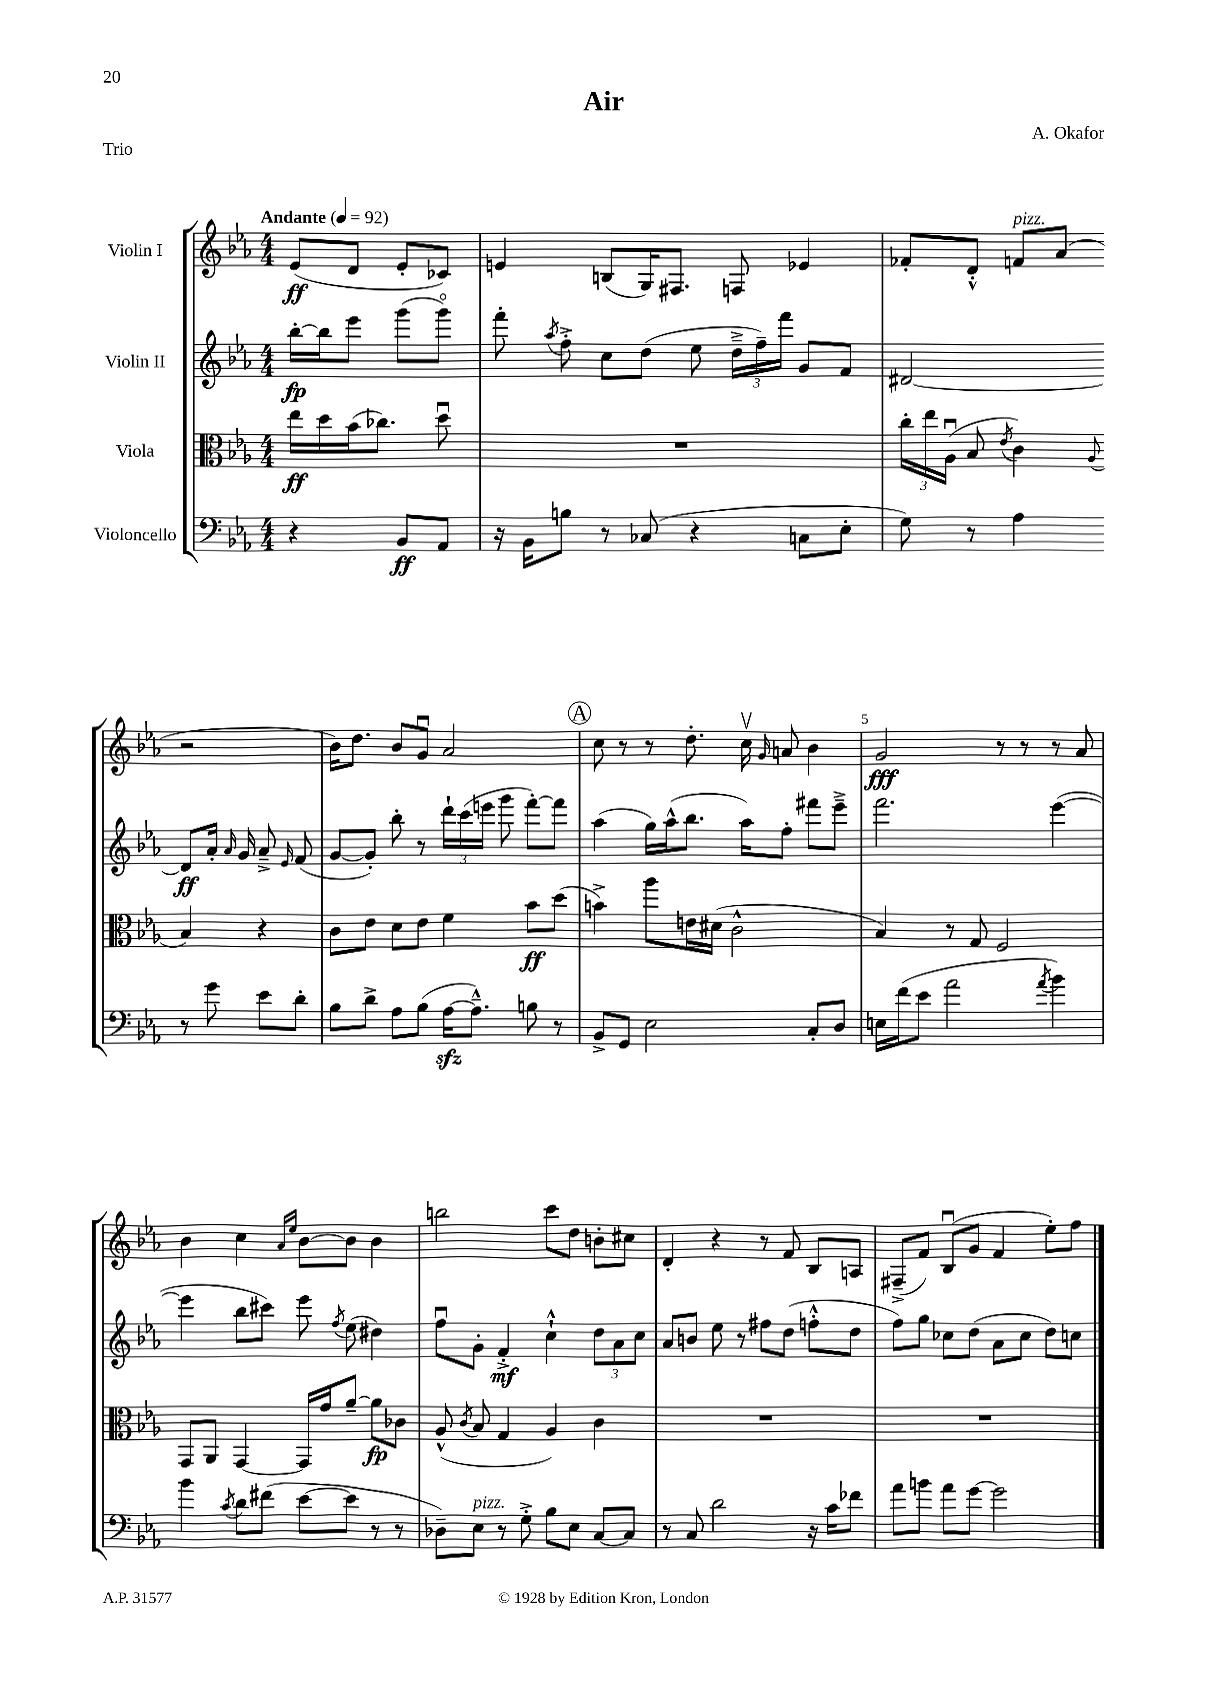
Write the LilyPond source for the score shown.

\header { title = "Air" composer = "A. Okafor" piece = "Trio" }
<<
\new StaffGroup <<
\new Staff = "s0" \with { instrumentName = "Violin I" } {
    \clef treble \key ees \major \numericTimeSignature \time 4/4 \partial 2 \tempo "Andante" 4 = 92
    \autoBeamOff ees'8[\ff( d'8] ees'8[-. ces'8]) |
    e'4 b8[( g16) fis8.] f8 ees'4 |
    fes'8[-. d'8]-.-^ f'8[^\markup { \italic "pizz." } aes'8]( r2 |
    bes'16[) d''8.] bes'8[ g'8]\downbow aes'2 |
    \mark \markup { \circle "A" } c''8 r8 r8 d''8.-. c''16\upbow \grace { g'16 } a'8 bes'4 |
    g'2\fff r8 r8 r8 aes'8 |
    bes'4 c''4 \grace { aes'16[ ees''16] } bes'8[~ bes'8] bes'4 |
    b''2 c'''8[ d''8] b'8[-. cis''8] |
    d'4-. r4 r8 f'8 bes8[ a8] |
    fis8[--->( f'8]) bes8[\downbow( g'8] f'4 ees''8[-.) f''8] \bar "|." |
}
\new Staff = "s1" \with { instrumentName = "Violin II" } {
    \clef treble \key ees \major \numericTimeSignature \time 4/4 \partial 2
    \autoBeamOff bes''16[~-.\fp bes''16 ees'''8] g'''8[( g'''8]\flageolet) |
    f'''8-. \acciaccatura { aes''8 } f''8-.-> c''8[ d''8]( ees''8 \tuplet 3/2 { d''16[---> f''16--) f'''16] } g'8[ f'8] |
    dis'2~ dis'8[\ff aes'16]-. \grace { aes'16 } g'16 aes'8---> \grace { ees'16 } f'8( |
    g'8[~ g'8]-.) bes''8-. r8 \tuplet 3/2 { d'''16[-! c'''16( e'''16] } g'''8 f'''8[~-.) f'''8] |
    \mark \markup { \circle "A" } aes''4( g''16[) aes''16-^( bes''8.] aes''16[) f''8]-. fis'''8[ ees'''8]---> |
    f'''2. ees'''4~( |
    ees'''4 bes''8[ cis'''8]) ees'''8 \acciaccatura { f''8 } ees''8( dis''4) |
    f''8[\downbow g'8]-. f'4-.->\mf c''4-!-^ \tuplet 3/2 { d''8[ aes'8 c''8] } |
    aes'8[ b'8] ees''8 r8 fis''8[ d''8]( f''8[-.-^ d''8] |
    f''8[) g''8] ces''8[ d''8]( aes'8[ ces''8] d''8[) c''8] \bar "|." |
}
\new Staff = "s2" \with { instrumentName = "Viola" } {
    \clef alto \key ees \major \numericTimeSignature \time 4/4 \partial 2
    \autoBeamOff ees''16[\ff d''16 bes'16( ces''8.]) d''8\downbow |
    R1 |
    \tuplet 3/2 { c''16[-. ees''16 aes16]\downbow( } bes8 \acciaccatura { ees'8 } c'4) \appoggiatura { aes8 } bes4 r4 |
    c'8[ ees'8] d'8[ ees'8] f'4 bes'8[\ff d''8]( |
    \mark \markup { \circle "A" } b'4->) aes''8[ e'16 dis'16]( c'2-^ |
    bes4) r8 g8 f2 |
    g,8[ aes,8] g,4~ g,16[ g'16 aes'8]~-- aes'8[\fp ces'8] |
    aes8-^( \acciaccatura { c'8 } bes8 g4 aes4) c'4 |
    R1 |
    R1 \bar "|." |
}
\new Staff = "s3" \with { instrumentName = "Violoncello" } {
    \clef bass \key ees \major \numericTimeSignature \time 4/4 \partial 2
    \autoBeamOff r4 bes,8[\ff aes,8] |
    r16 bes,16[ b8] r8 ces8( r4 c8[ ees8]-. |
    g8) r8 aes4 r8 g'8 ees'8[ d'8]-. |
    bes8[ d'8]-> aes8[ bes8]( aes16[~\sfz aes8.]---^) b8 r8 |
    \mark \markup { \circle "A" } bes,8[-> g,8] ees2 c8[-. d8] |
    e16[ f'16( ees'8] aes'2 \acciaccatura { aes'8 } bes'4) |
    bes'4 \acciaccatura { c'8 } d'8[ fis'8]( ees'8[~ ees'8] r8 r8 |
    des8[--) ees8]^\markup { \italic "pizz." } r8 g8-.-> bes8[ ees8] c8[~ c8] |
    r8 c8 d'2 r16 c'16[ fes'8] |
    aes'8[ b'8] aes'8[ g'8]~ g'2 \bar "|." |
}
>>
>>
\layout { \context { \Score \override BarNumber.break-visibility = ##(#f #t #t) barNumberVisibility = #(every-nth-bar-number-visible 5) } }
